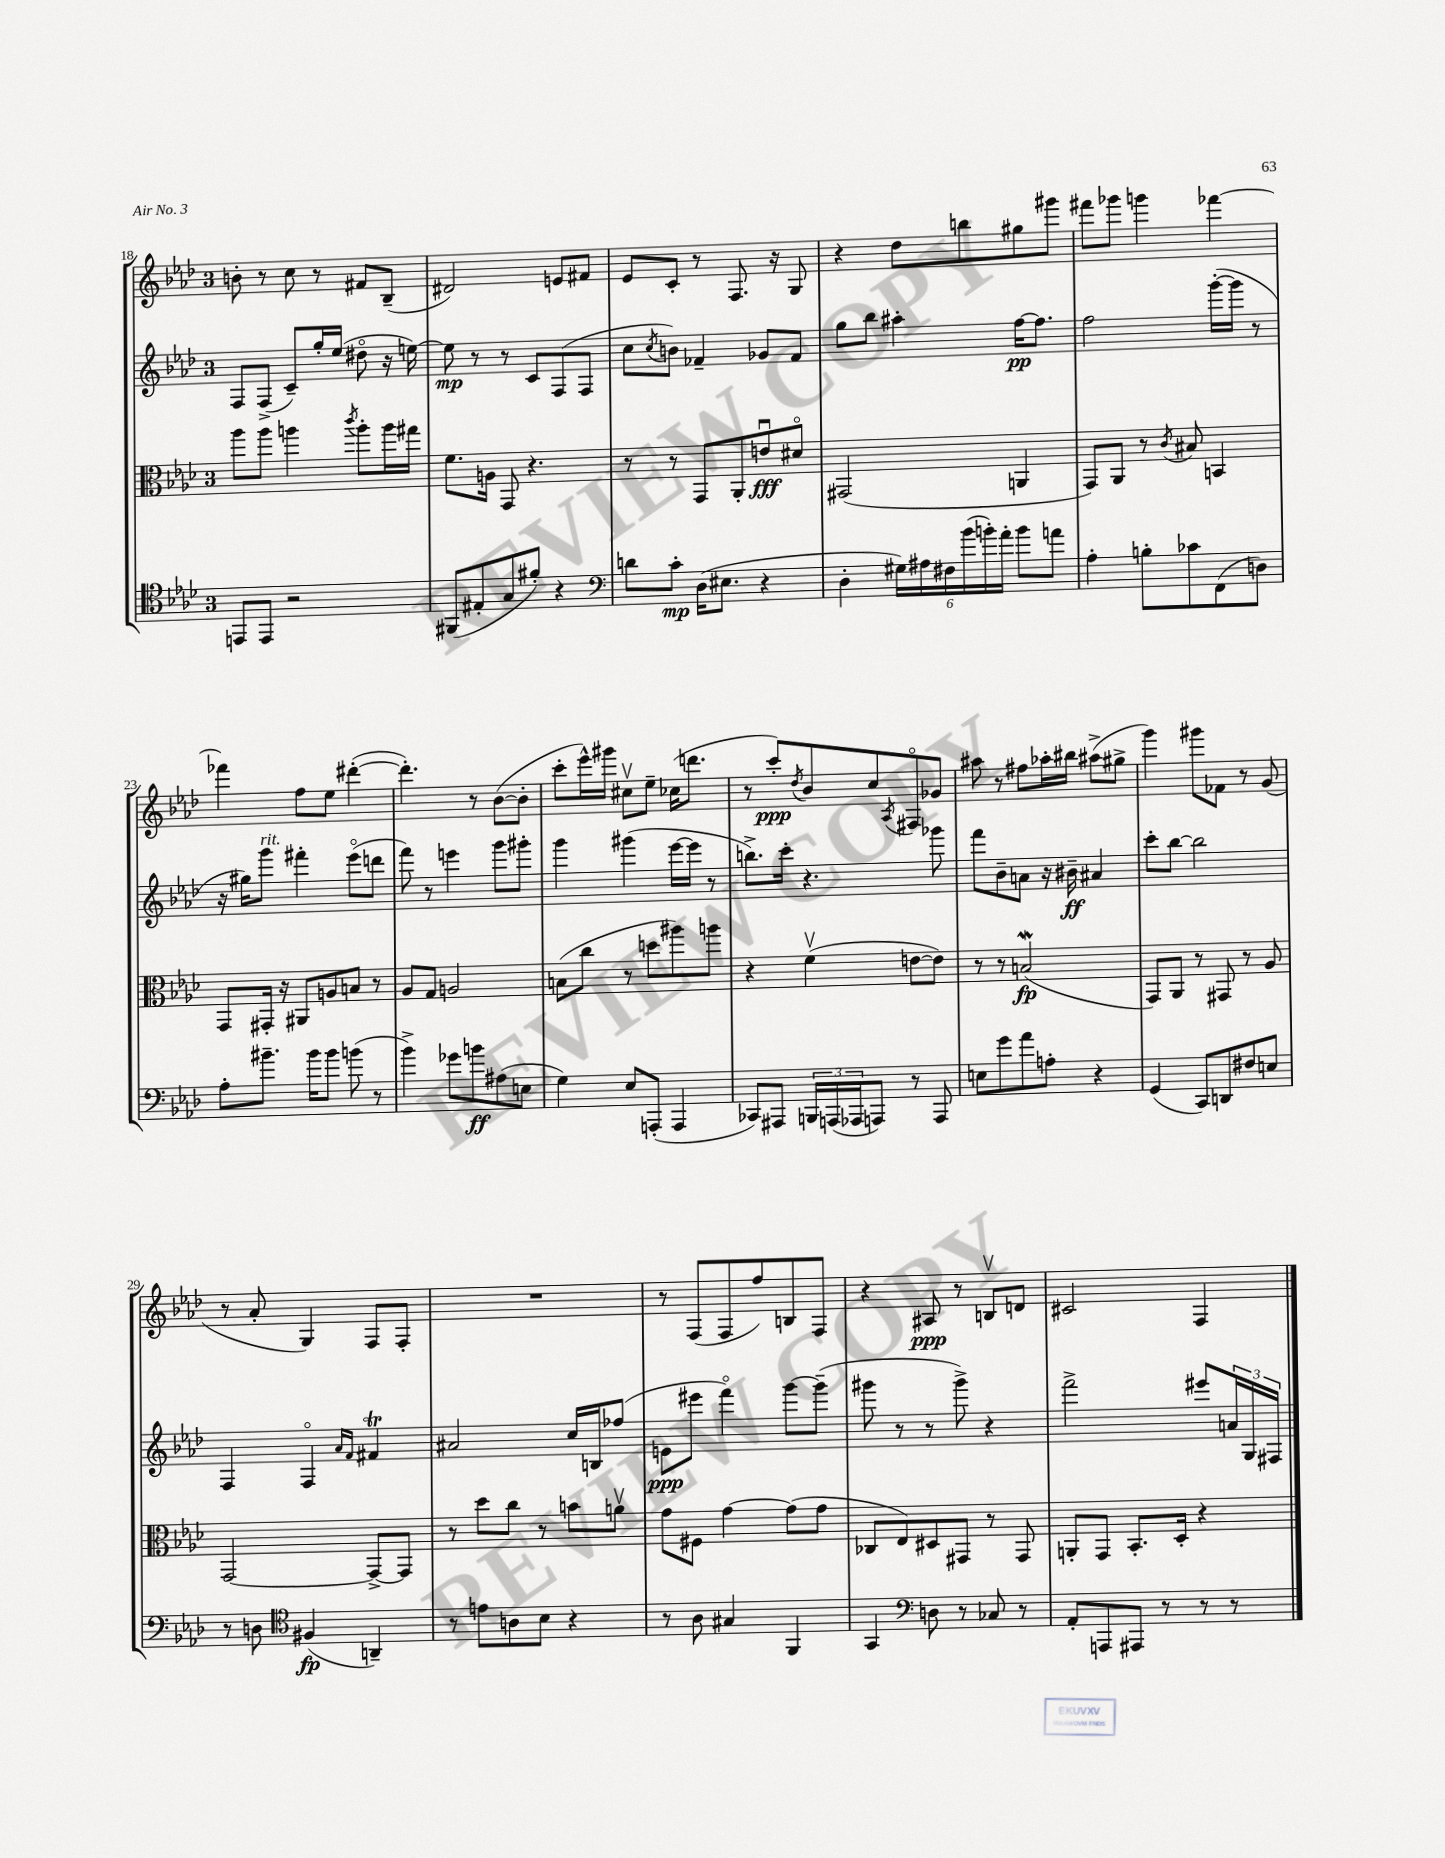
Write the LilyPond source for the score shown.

<<
\new StaffGroup <<
\new Staff = "s0" {
    \clef treble \key aes \major \once \override Staff.TimeSignature.style = #'single-digit \time 3/4
    b'8-. r8 c''8 r8 fis'8 bes8--( |
    dis'2) e'8 fis'8 |
    ees'8 c'8-. r8 f8. r16 g8 |
    r4 des''8 b''8 gis''8 gis'''8 |
    fis'''8 ges'''8 g'''4 fes'''4~ |
    fes'''4 f''8 ees''8 dis'''4~-.( |
    dis'''4.-.) r8 bes'8~( bes'8-. |
    c'''8-. ees'''16-^) gis'''16 cis''8\upbow ees''8-- ces''16( d'''8. |
    r8 c'''8-.\ppp) \acciaccatura { des''8 } bes'8 c''8 \acciaccatura { aes8 } fis8\flageolet ges'8 |
    ais''8 r8 fis''8 aes''16-. bis''16 ais''8->( gis''8-> |
    g'''4) gis'''8 fes'8 r8 g'8( |
    r8 aes'8-. g4) f8 f8-. |
    R2. |
    r8 f8( f8 f''8) b8 f8 |
    r4 ais8\ppp r8 b8\upbow d'8 |
    cis'2 f4 \bar "|." |
}
\new Staff = "s1" {
    \clef treble \key aes \major \once \override Staff.TimeSignature.style = #'single-digit \time 3/4
    f8 f8->( c'8--) g''16-. ees''16( dis''8\flageolet r16 e''16~) |
    e''8\mp r8 r8 c'8 f8( f8 |
    c''8 \acciaccatura { c''8 } b'8) fes'4-- ges'8 fes'8 |
    g''8 bes''8 ais''4-. f''16~\pp f''8. |
    f''2 g'''16~-.( g'''16 r8 |
    r16 gis''16) g'''8^\markup { \italic "rit." } fis'''4-. ees'''8\flageolet( d'''8 |
    f'''8) r8 e'''4 g'''8 gis'''8-. |
    g'''4 gis'''4( ees'''16~ ees'''16 r8 |
    b''8.->) c'''16-. r4. ges'''8 |
    f'''8 bes'8-- a'8 r16 bis'16--\ff ais'4 |
    c'''8-. bes''8~ bes''2 |
    f4 f4\flageolet \grace { aes'16 f'16 } fis'4\trill |
    ais'2 c''16 b16 fes''8( |
    e'8\ppp eis'''8 f'''4\flageolet) g'''8~ g'''8--( |
    gis'''8 r8 r8 gis'''8->) r4 |
    f'''2-> eis'''8 \tuplet 3/2 { a'16 g16 fis16 } \bar "|." |
}
\new Staff = "s2" {
    \clef alto \key aes \major \once \override Staff.TimeSignature.style = #'single-digit \time 3/4
    aes''8 aes''8 a''4 \acciaccatura { c'''8 } a''8-. a''16 gis''16 |
    f'8. a16 g,8 r4. |
    r8 r8 g,8 aes,8-. e'8\downbow\fff dis'8\flageolet |
    gis,2( a,4 |
    g,8) aes,8 r8 \acciaccatura { c'8 } bis8 b,4 |
    g,8 gis,16-. r16 ais,8 a8 b8 r8 |
    aes8 g8 a2 |
    b8( c''8 r8 d''8 ais''8) a''8 |
    r4 f'4\upbow( e'8~ e'8) |
    r8 r8 b2\mordent\fp( |
    g,8) aes,8 r8 gis,8 r8 aes8 |
    g,2~ g,8~-> g,8 |
    r8 des''8 c''8 r8 b'8 a'8\upbow |
    g'8 fis8 g'4~ g'8( g'8 |
    ces8 ees8) dis8 gis,8 r8 gis,8 |
    a,8-. g,8 bes,8.-. des16-. r4 \bar "|." |
}
\new Staff = "s3" {
    \clef tenor \key aes \major \once \override Staff.TimeSignature.style = #'single-digit \time 3/4
    e,8 e,8 r2 |
    fis,8( eis8-. g8 fis'8-.) r4 |
    \clef bass d'8 c'8-.\mp des16( eis8. r4 |
    des4-. \tuplet 6/4 { gis16) ais16 fis16 bes'16( b'16-.) aes'16-. } b'8 a'8 |
    aes4-. b8-. ces'8 f,8( d8) |
    aes8-. bis'8.-- bis'16 bis'8 b'8( r8 |
    bes'4->) ges'8 b'8\ff ais8( e8 |
    g4) ees8 a,,8-.( a,,4 |
    ces,8) ais,,8 \tuplet 3/2 { b,,16 a,,16( aes,,16 } a,,8) r8 a,,8 |
    e8 g'8 aes'8 a8-. r4 |
    g,4( c,8) d,8 fis8 e8 |
    r8 d8 \clef tenor fis4\fp( a,4--) |
    r8 e'8 a8 bes8 r4 |
    r8 aes8 gis4 f,4 |
    g,4 \clef bass d8 r8 ces8 r8 |
    aes,8-. a,,8 ais,,8 r8 r8 r8 \bar "|." |
}
>>
>>
\layout { \context { \Score currentBarNumber = #18 } }
